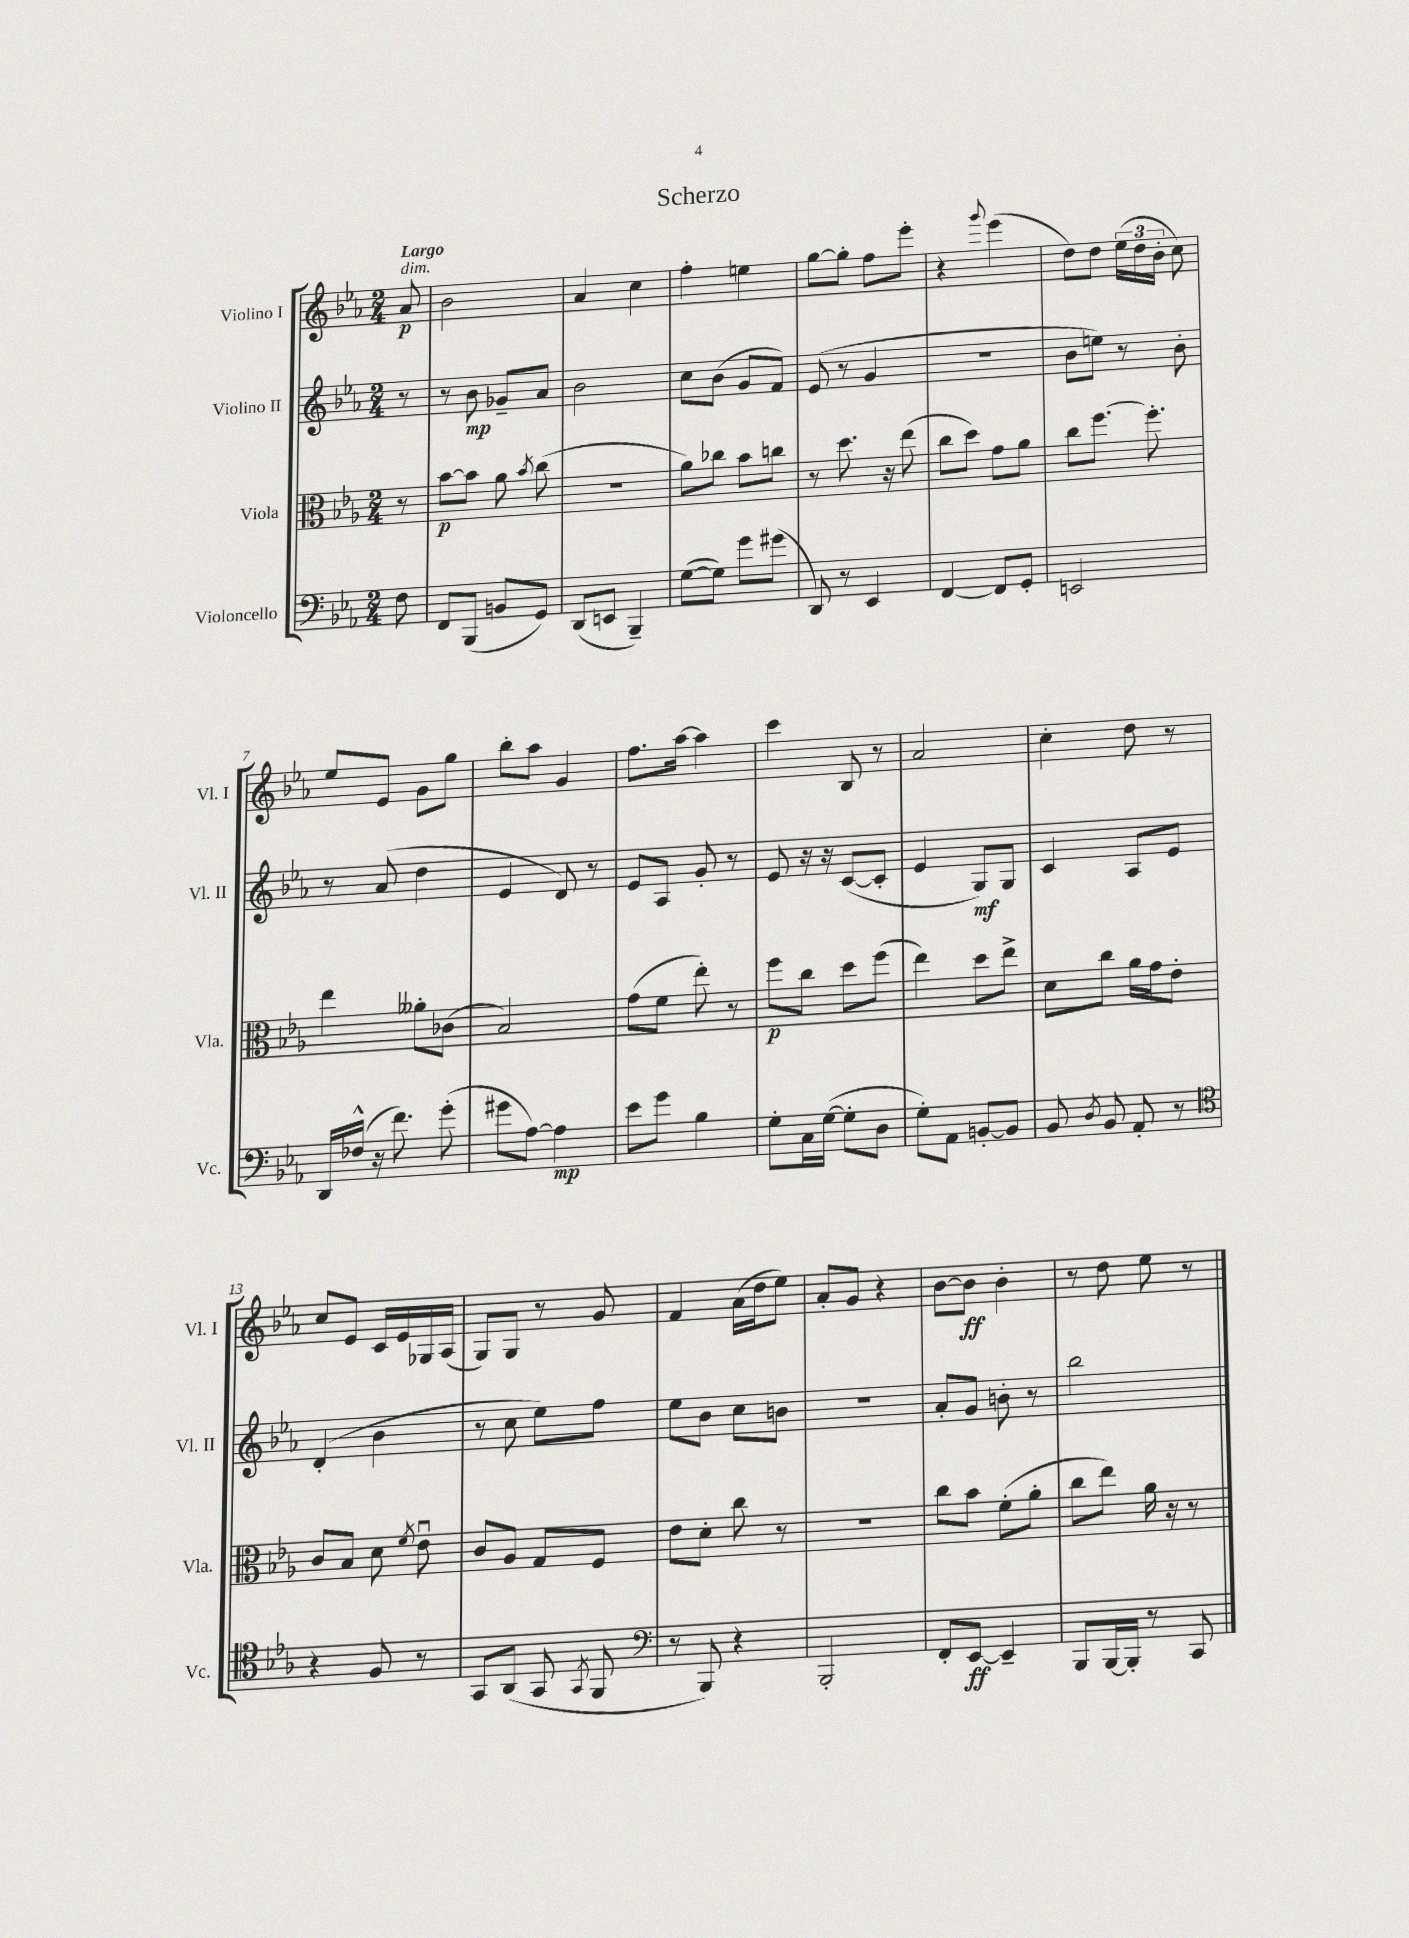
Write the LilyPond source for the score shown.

\header { title = "Scherzo" }
<<
\new StaffGroup <<
\new Staff = "s0" \with { instrumentName = "Violino I" shortInstrumentName = "Vl. I" } {
    \clef treble \key ees \major \numericTimeSignature \time 2/4 \partial 8 \tempo "Largo"
    \autoBeamOff aes'8\p^\markup { \italic "dim." } |
    bes'2 |
    aes'4 c''4 |
    f''4-. e''4 |
    g''8[~ g''8]-. f''8[ ees'''8]-. |
    r4 \appoggiatura { g'''8 } ees'''4( |
    d''8[) d''8] \tuplet 3/2 { ees''16[( d''16 bes'16]-. } c''8) |
    ees''8[ ees'8] g'8[ g''8] |
    bes''8[-. aes''8] g'4 |
    f''8.[ aes''16]~ aes''4 |
    c'''4 bes8 r8 |
    aes'2 |
    c''4-. d''8 r8 |
    c''8[ ees'8] c'16[ ees'16 ges16 aes16]( |
    g8[) g8] r8 g'8 |
    f'4 aes'16[( d''16 ees''8]) |
    aes'8[-. g'8] r4 |
    bes'8[~ bes'8]\ff bes'4-. |
    r8 d''8 ees''8 r8 \bar "|." |
}
\new Staff = "s1" \with { instrumentName = "Violino II" shortInstrumentName = "Vl. II" } {
    \clef treble \key ees \major \numericTimeSignature \time 2/4 \partial 8
    \autoBeamOff r8 |
    r8 bes'8\mp ges'8[-- aes'8] |
    bes'2 |
    c''8[ bes'8]( g'8[ f'8]) |
    ees'8( r8 g'4 |
    R2 |
    bes'8[ e''8]) r8 bes'8-. |
    r8 aes'8( d''4 |
    ees'4 d'8) r8 |
    ees'8[ aes8] g'8-. r8 |
    ees'8 r16 r16 c'8[~( c'8]-. |
    ees'4 g8[\mf) g8] |
    c'4 aes8[ ees'8] |
    d'4-.( bes'4 |
    r8 c''8 ees''8[) f''8] |
    ees''8[ bes'8] c''8[ b'8] |
    r2 |
    aes'8[-. g'8] b'8-. r8 |
    bes''2 \bar "|." |
}
\new Staff = "s2" \with { instrumentName = "Viola" shortInstrumentName = "Vla." } {
    \clef alto \key ees \major \numericTimeSignature \time 2/4 \partial 8
    \autoBeamOff r8 |
    bes'8[~\p bes'8] aes'8 \acciaccatura { bes'8 } c''8( |
    R2 |
    aes'8[) ces''8] bes'8[ c''8] |
    r8 d''8. r16 ees''8( |
    c''8[ d''8]) g'8[ aes'8] |
    c''8[ f''8.]~ f''8.-. |
    ees''4 aeses'8[-. ces'8]( |
    bes2) |
    g'8[( f'8] ees''8-.) r8 |
    f''8[\p c''8] d''8[ f''8]( |
    ees''4) d''8[ ees''8]-> |
    d'8[ c''8] aes'16[ g'16 ees'8]-. |
    c'8[ bes8] d'8 \acciaccatura { f'8 } ees'8\downbow |
    c'8[ aes8] g8[ f8] |
    ees'8[ d'8]-. c''8 r8 |
    R2 |
    c''8[ bes'8] f'8[-.( aes'8]-. |
    c''8[ ees''8]) aes'16 r16 r8 \bar "|." |
}
\new Staff = "s3" \with { instrumentName = "Violoncello" shortInstrumentName = "Vc." } {
    \clef bass \key ees \major \numericTimeSignature \time 2/4 \partial 8
    \autoBeamOff f8 |
    f,8[ bes,,8]( b,8[ g,8]) |
    d,8[( e,8] bes,,4--) |
    g8[~( g8]) g'8[ gis'8]( |
    d,8) r8 ees,4 |
    f,4~ f,8[ g,8]-. |
    e,2 |
    d,16[ fes16]-^( r16 f'8.) g'8-.( |
    gis'8[ aes8]~) aes4\mp |
    ees'8[ g'8] bes4 |
    g8[-. c16 g16]~( g8[-. d8] |
    g8[-.) aes,8] b,8[~-. b,8] |
    bes,8 \acciaccatura { d8 } bes,8 aes,8-. r8 |
    \clef tenor r4 f8 r8 |
    g,8[ aes,8]( g,8 \acciaccatura { g,8 } f,8 |
    \clef bass r8 bes,,8) r4 |
    bes,,2-. |
    f,8[-. ees,8]~\ff ees,4-- |
    bes,,8[ bes,,16~ bes,,16]-. r8 c,8 \bar "|." |
}
>>
>>
